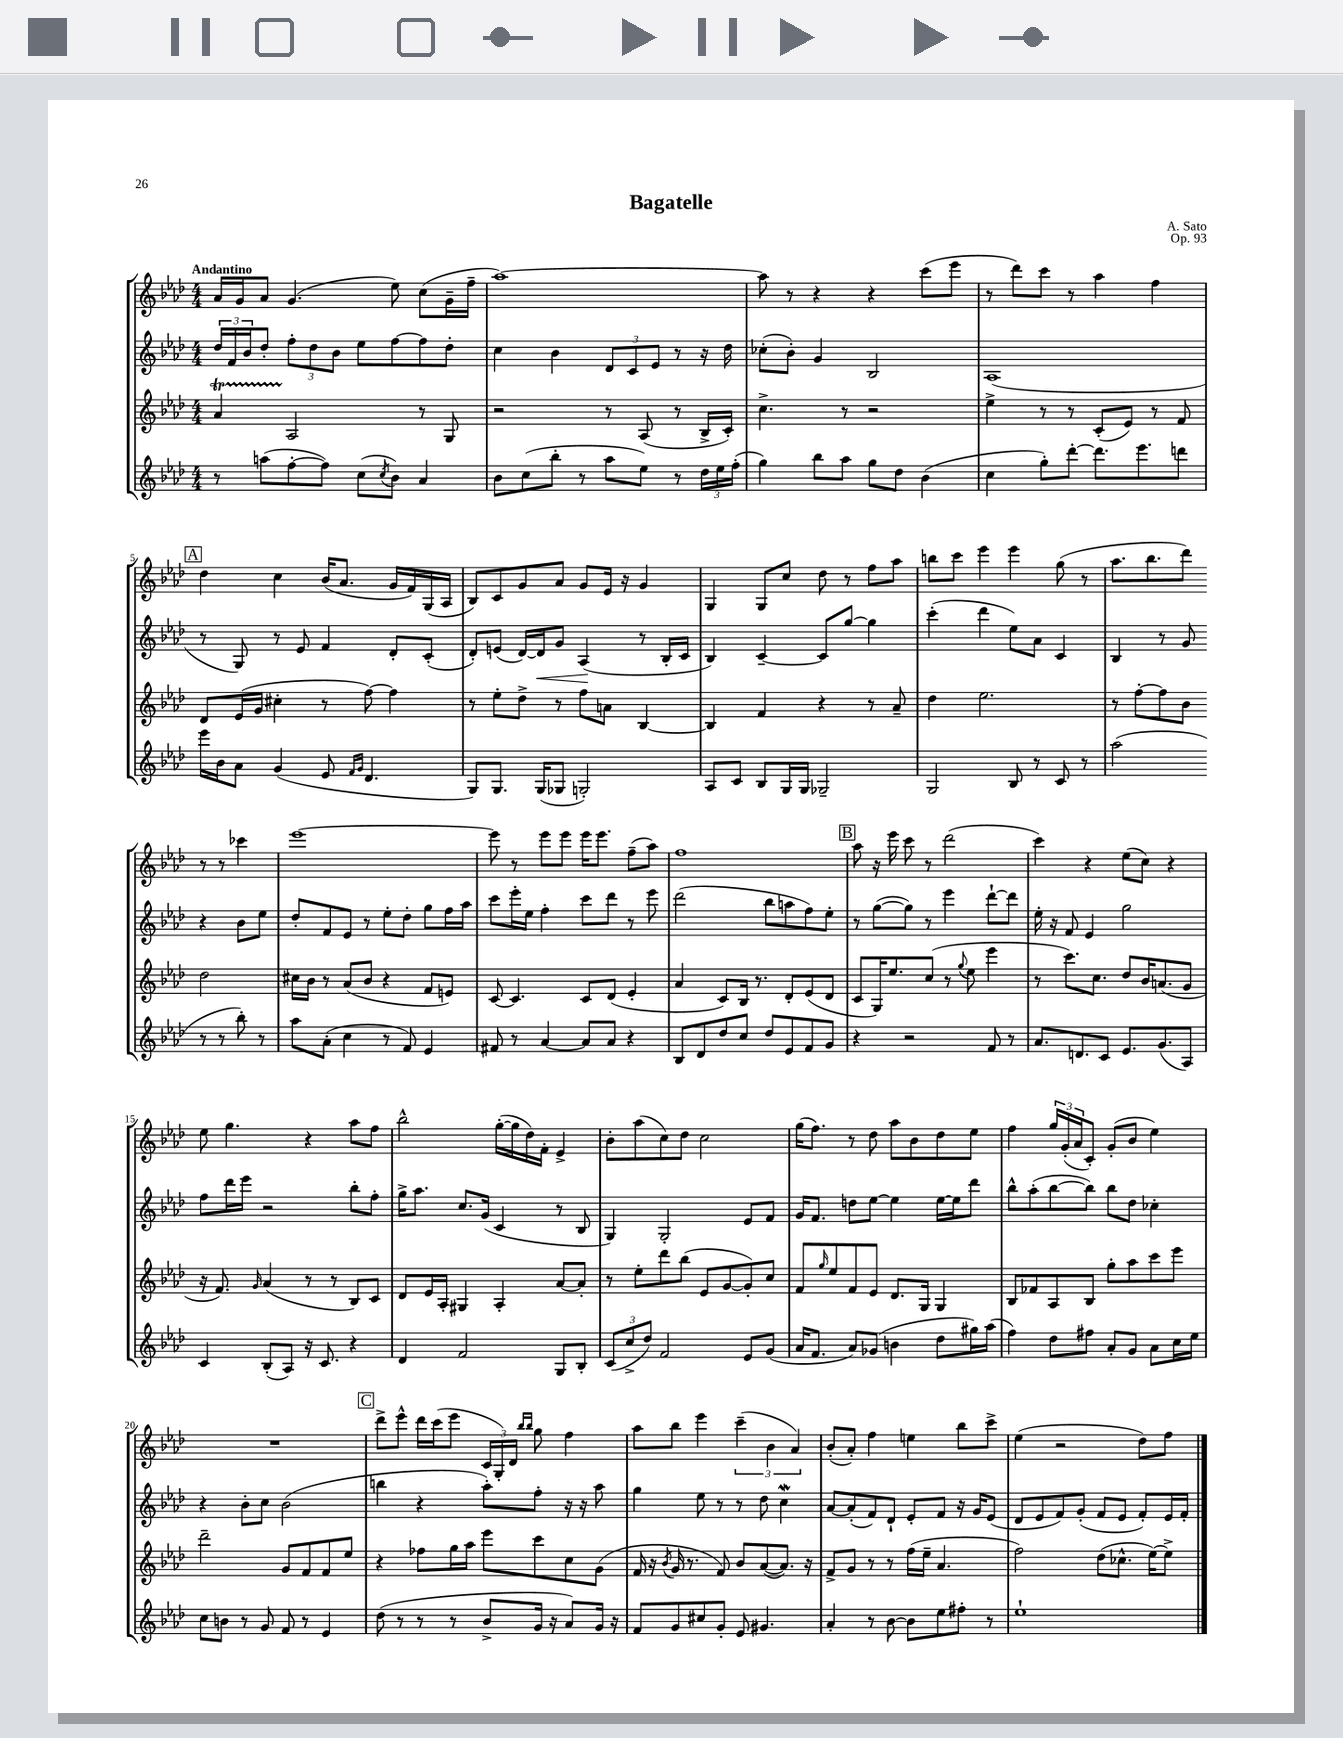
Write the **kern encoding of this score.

**kern	**kern	**kern	**kern
*staff4	*staff3	*staff2	*staff1
*clefG2	*clefG2	*clefG2	*clefG2
*k[b-e-a-d-]	*k[b-e-a-d-]	*k[b-e-a-d-]	*k[b-e-a-d-]
*M4/4	*M4/4	*M4/4	*M4/4
8r	4a-	24dd-	16a-
.	.	24f	.
.	.	.	16g
.	.	24b-	.
(8aa	.	8dd-'	8a-
[8ff'	2A-	12ff'	(4.g
.	.	12dd-	.
8ff])	.	.	.
.	.	12b-	.
(8cc	.	8ee-	.
8qcc	.	.	.
8b-)	.	[8ff	8ee-)
4a-	8r	8ff]	(8cc
.	8G	8dd-'	16g~
.	.	.	16ff~
=	=	=	=
8b-	2r	4cc	[1aa-)
(8cc	.	.	.
8bb-'	.	4b-	.
8r	.	.	.
8aa-	8r	12d-	.
.	.	12c	.
8ee-)	(8A-	.	.
.	.	12e-	.
8r	8r	8r	.
24dd-	16B-^	16r	.
24ee-	.	.	.
.	16c')	16dd-	.
(24ff'	.	.	.
=	=	=	=
4gg)	4.cc^	(8cc-'	8aa-]
.	.	8b-')	8r
8bb-	.	4g	4r
8aa-	8r	.	.
8gg	2r	2B-	4r
8dd-	.	.	.
(4b-	.	.	(8ccc
.	.	.	8eee-
=	=	=	=
4cc	4ee-^	(1A-	8r
.	.	.	8ddd-)
8gg')	8r	.	8ccc
[8ddd-'	8r	.	8r
8.ddd-]	(8c'	.	4aa-
.	8e-)	.	.
8.eee-	.	.	.
.	8r	.	4ff
8ddd	8f	.	.
=	=	=	=
16eee-	8d-	8r	4dd-
16b-	.	.	.
8a-	(16e-	8G)	.
.	16g	.	.
(4g	4cc#'	8r	4cc
.	.	8e-	.
8e-	8r	4f	(16b-
.	.	.	8.a-
16qqf	.	.	.
16qqg	.	.	.
4.d-	[8ff)	.	.
.	4ff]	8d-'	16g
.	.	.	16f)
.	.	(8c'	(16G
.	.	.	16A-
=	=	=	=
8G)	8r	8d-')	8B-)
8.G	8ee-'	(8e	8c
.	8dd-^	[16d-)	8g
(16G	.	16d-]	.
8G-	8r	8g	8a-
2G')	8ff	(4A-	8g
.	8a	.	16e-
.	.	.	16r
.	[4B-	8r	4g
.	.	16B-'	.
.	.	16c	.
=	=	=	=
8A-	4B-]	4B-)	4G
8c	.	.	.
8B-	4f	[4c~	8G
16G	.	.	8cc
16G	.	.	.
2G-~	4r	8c]	8dd-
.	.	[8gg	8r
.	8r	4gg]	8ff
.	8a-~	.	8aa-
=	=	=	=
2G	4dd-	(4ccc'	8bb
.	.	.	8ccc
.	2.ee-	4ddd-	4eee-
8B-	.	8ee-)	4eee-
8r	.	8a-	.
8c	.	4c	(8gg
8r	.	.	8r
=	=	=	=
(2aa-	8r	4B-	8.aa-
.	[8ff'	.	.
.	.	.	8.bb-
.	8ff]	8r	.
.	8b-	8g	8ddd-)
8r	2dd-	4r	8r
8r	.	.	8r
8bb-')	.	8b-	4ccc-
8r	.	8ee-	.
=	=	=	=
8aa-	16cc#	8dd-'	[1eee-
.	16b-	.	.
(8a-'	8r	8f	.
4cc	(8a-	8e-	.
.	8b-	8r	.
8r	4r	8ee-'	.
8f)	.	8dd-'	.
4e-	8f	8gg	.
.	8e)	16ff	.
.	.	16aa-	.
=	=	=	=
8f#	[8c	8ccc	8eee-]
8r	4.c]	16eee-'	8r
.	.	16ee-	.
[4a-	.	4ff'	8eee-
.	.	.	8eee-
8a-]	8c	8ccc	16eee-
.	.	.	8.eee-
8a-	(8d-	8ddd-	.
4r	4e-'	8r	(8ff~
.	.	8eee-	8aa-)
=	=	=	=
8B-	4a-	(2ddd-	1ff
8d-	.	.	.
8dd-	8c)	.	.
8cc	16B-	.	.
.	8.r	.	.
8dd-	.	8bb-	.
8e-	8d-'	8aa	.
8f	(8e-	8ff)	.
8g	8d-	8ee-'	.
=	=	=	=
4r	8c	8r	8aa-
.	16G)	([8gg	16r
.	8.ee-	.	16eee-
2r	.	8gg])	8ccc
.	(8cc	8r	8r
.	8r	4eee-	(2ddd-
.	8qqgg	.	.
.	8ee-	.	.
8f	4eee-	[8ddd-`	.
8r	.	8ddd-]	.
=	=	=	=
8.a-	8r	16ee-'	4ccc)
.	.	16r	.
.	8.ccc)	8f	.
8.d	.	.	.
.	.	4e-	4r
.	8.cc	.	.
8c	.	.	.
8.e-	8dd-	2gg	(8ee-
.	16b-	.	8cc)
(8.g	(8.a	.	.
.	.	.	4r
8A-)	8g	.	.
=	=	=	=
4c	16r	8ff	8ee-
.	8.f)	.	.
.	.	16ddd-	4.gg
.	.	16eee-	.
.	16qqg	.	.
(8B-'	(4a-	2r	.
8A-)	.	.	.
16r	8r	.	4r
8.c	.	.	.
.	8r	.	.
4r	8B-)	8bb-'	8aa-
.	8c	8ff'	8ff
=	=	=	=
4d-	8d-	16gg^	2bb-^^
.	.	8.aa-	.
.	16e-	.	.
.	16A-'	.	.
2f	4G#	8.cc	.
.	.	(16g	.
.	4A-'	4c	([16gg'
.	.	.	16gg]
.	.	.	16dd-)
.	.	.	16f'
8G	[8a-	8r	4e-^
8B-'	8a-']	8B-	.
=	=	=	=
(12c	8r	4G)	8b-'
12cc^	.	.	.
.	8ee-'	.	(8aa-
12dd-)	.	.	.
2f	8ddd-	2G'	8cc)
.	(8bb-	.	8dd-
.	8e-	.	2cc
.	[8g	.	.
8e-	8g'])	8e-	.
(8g	8cc	8f	.
=	=	=	=
16a-	8f	16g	(16gg
8.f	.	8.f	8.ff)
.	16qqgg	.	.
.	8ee-	.	.
8a-)	8f	8dd	8r
(8g-	8e-	[8ee-	8dd-
4b	8.d-	4ee-]	8aa-
.	.	.	8b-
.	16G	.	.
8dd-	4G	[16ee-	8dd-
.	.	16ee-]	.
16gg#)	.	8ddd-	8ee-
(16aa-	.	.	.
=	=	=	=
4ff)	8B-	8bb-^^	4ff
.	8f-	(8aa-'	.
8dd-	8A-	[8bb-	24gg
.	.	.	(24g'
.	.	.	24a-
8ff#	8B-	8bb-])	8c')
8a-'	8gg'	8bb-	(8g'
8g	8aa-	8dd-	8b-
8a-	8ccc	4cc-'	4ee-)
16cc	8eee-	.	.
16ee-	.	.	.
=	=	=	=
8cc	2ddd-~	4r	1r
8b	.	.	.
8r	.	8b-'	.
8g	.	8cc	.
8f	8g	(2b-	.
8r	8f	.	.
4e-	8f	.	.
.	8ee-	.	.
=	=	=	=
(8dd-	4r	4bb	8ddd-^
8r	.	.	8eee-^^
8r	8ff-	4r	16ddd-
.	.	.	(16ccc
8r	16gg	.	8eee-
.	16aa-	.	.
8b-^	8eee-	8aa-')	24c
.	.	.	24G')
.	.	.	24d-
.	.	.	16qqbb-
.	.	.	16qqbb-
16g	8ccc	8ff'	8gg
16r	.	.	.
8a-)	8cc	16r	4ff
.	.	16r	.
16g	(8g	8aa-	.
16r	.	.	.
=	=	=	=
8f	16f	4gg	8aa-
.	16r	.	.
.	8qb-	.	.
8g	16g	.	8bb-
.	8.r	.	.
8cc#	.	8ee-	4eee-
8g'	8f)	8r	.
8e-	8b-	8r	(6ccc~
4.g#	([8a-	8dd-	.
.	.	.	6b-
.	8.a-])	4cc	.
.	.	.	6a-)
.	16r	.	.
=	=	=	=
4a-'	8f^	[8a-	(8b-'
.	8g	(8a-']	8a-')
8r	8r	8f)	4ff
[8b-	8r	8d-`	.
8b-]	(16ff	8e-'	4ee
.	16ee-~	.	.
8ee-	4.a-	8f	.
8ff#'	.	16r	8bb-
.	.	16g	.
8r	.	(8e-	8ccc^
=	=	=	=
1ee-`	2ff)	8d-	(4ee-
.	.	8e-	.
.	.	8f)	2r
.	.	(8g'	.
.	(8dd-	8f	.
.	8.cc-^^	8e-	.
.	.	8f')	8dd-)
.	[16ee-)	.	.
.	8ee-^]	16e-	8ff
.	.	16f'	.
==	==	==	==
*-	*-	*-	*-
